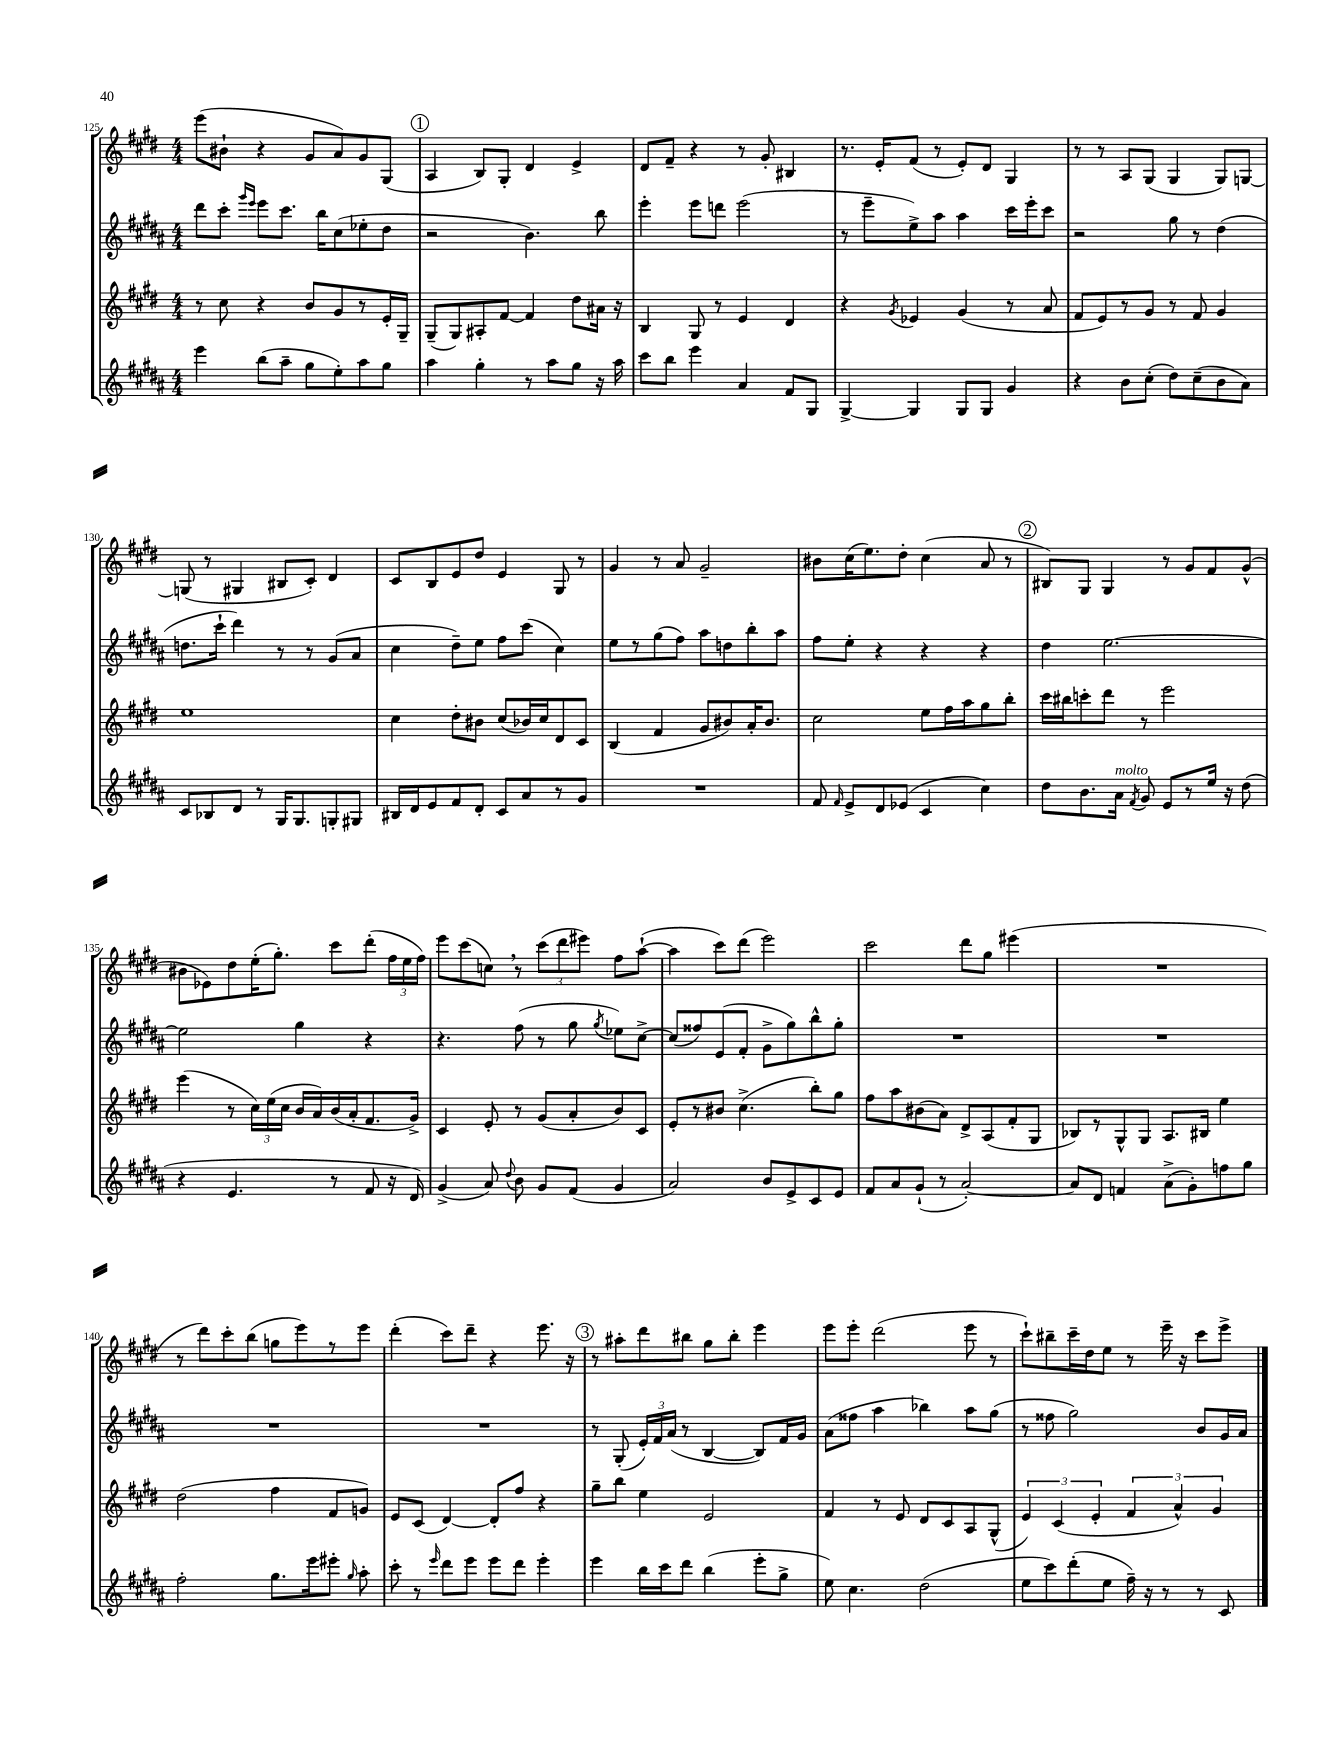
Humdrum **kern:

**kern	**kern	**kern	**kern
*part4	*part3	*part2	*part1
*staff4	*staff3	*staff2	*staff1
*clefG2	*clefG2	*clefG2	*clefG2
*k[f#c#g#d#a#]	*k[f#c#g#d#]	*k[f#c#g#d#a#]	*k[f#c#g#d#]
*M4/4	*M4/4	*M4/4	*M4/4
=125	=125	=125	=125
4eee\	8r	8ddd#\L	(8eee\L
.	8cc#\	8ccc#'\J	8b#X`\J
.	.	16qqggg#/LL	.
.	.	16qqeee/JJ	.
(8bb\L	4r	8eee\L	4r
8aa#~\J	.	8.ccc#\J	.
8gg#\L	8b/L	.	8g#/L
.	.	16bb\KL	.
8ee'\)	8g#/	(8cc#\	8a/)
8aa#\	8r	8ee-X'\	8g#/
8gg#\J	16e'/L	8dd#\J	(8G#/J
.	16G#~/JJ	.	.
!!LO:REH:place=s1:t=1
=126	=126	=126	=126
4aa#\	(8G#~/L	2r	4A/
.	8G#/)	.	.
4gg#'\	8A#X'/	.	8B/L)
.	[8f#/J	.	8G#'/J
8r	4f#/]	4.b\)	4d#/
8aa#\L	.	.	.
8gg#\J	8dd#\L	.	4e^/
16r	16a#X\Jk	8bb\	.
16aa#\	16r	.	.
=127	=127	=127	=127
8ccc#\L	4B/	4eee'\	8d#/L
8bb\J	.	.	8f#~/J
4eee\	8G#/	8eee\L	4r
.	8r	8dddn\J	.
4a#/	4e/	(2eee\	8r
.	.	.	8g#'/
8f#/L	4d#/	.	4B#X/
8G#/J	.	.	.
=128	=128	=128	=128
[4G#^/	4r	8r	8.r
.	.	8eee~\L	.
.	.	.	16e'/KL
.	8qg#/	.	.
4G#/]	4e-X/	8ee^\)	(8f#/J
.	.	8aa#\J	8r
8G#/L	(4g#/	4aa#\	8e'/L)
8G#/J	.	.	8d#/J
4g#/	8r	16ccc#\LL	4G#/
.	.	16eee'\J	.
.	8a/	8ccc#\J	.
=129	=129	=129	=129
4r	8f#/L	2r	8r
.	8e/)	.	8r
8b\L	8r	.	8A/L
(8cc#'\J	8g#/J	.	(8G#/J
8dd#\L)	8r	8gg#\	4G#/
(8cc#~\	8f#/	8r	.
8b\	4g#/	(4dd#\	8G#/L)
8a#\J)	.	.	[8Gn/J
!!LO:LB:g=z
=130	=130	=130	=130
8c#/L	1ee	8.ddn\L	(8Gn/]
8B-X/	.	.	8r
.	.	16ccc#`\Jk	.
8d#/J	.	4ddd#\)	4G#X/
8r	.	.	.
16G#/KL	.	8r	8B#X/L
8.G#/	.	.	.
.	.	8r	8c#'/J)
8Gn'/	.	(8g#/L	4d#/
8G#X/J	.	8a#/J	.
=131	=131	=131	=131
16B#X/LL	4cc#\	4cc#\	8c#/L
16d#/J	.	.	.
8e/	.	.	8B/
8f#/	8dd#'\L	8dd#~\L)	8e/
8d#'/J	8b#X\J	8ee\J	8dd#/J
8c#/L	(8cc#/L	8ff#\L	4e/
8a#/	16b-X/L)	(8ccc#\J	.
.	16cc#/J	.	.
8r	8d#/	4cc#\)	8G#/
8g#/J	8c#/J	.	8r
=132	=132	=132	=132
1r	(4B/	8ee\L	4g#/
.	.	8r	.
.	4f#/	(8gg#\	8r
.	.	8ff#\J)	8a/
.	8g#/L	8aa#\L	2g#~/
.	8b#X/)	8ddn\	.
.	16a'/K	8bb'\	.
.	8.b#/J	.	.
.	.	8aa#\J	.
=133	=133	=133	=133
8f#/	2cc#\	8ff#\L	8b#X\L
16qqf#/	.	.	.
8e^/L	.	8ee'\J	(16cc#\K
.	.	.	8.ee\)
8d#/	.	4r	.
(8e-X/J	.	.	8dd#'\J
4c#/	8ee\L	4r	(4cc#\
.	16ff#\L	.	.
.	16aa\J	.	.
4cc#\)	8gg#\	4r	8a/
.	8bb'\J	.	8r
!!LO:REH:place=s1:t=2
=134	=134	=134	=134
8dd#\L	16ccc#\LL	4dd#\	8B#X/L)
.	16bb#X\J	.	.
8.b\	8cccn'\	.	8G#/J
.	8ddd#\J	[2.ee\	4G#/
!LO:TX:a:i:t=molto	!	!	!
16a#\Jk	.	.	.
8qf#/	.	.	.
8g#/	8r	.	.
8e/L	2eee\	.	8r
8r	.	.	8g#/L
16ee/Jk	.	.	8f#/
16r	.	.	.
(8dd#\	.	.	(8g#^^/J
!!LO:LB:g=z
=135	=135	=135	=135
4r	(4eee\	2ee\]	8b#X\L
.	.	.	8e-X\)
4.e/	8r	.	8dd#\
.	24cc#\LL)	.	(16ee'\K
.	(24ee\	.	.
.	.	.	8.gg#'\J)
.	24cc#\JJ	.	.
.	16b/LL	4gg#\	.
.	16a/)	.	.
8r	(16b/	.	8ccc#\L
.	16a'/J	.	.
8f#/	8.f#/	4r	(8ddd#'\J
16r	.	.	24ff#\LL
.	.	.	24ee\
16d#/)	16g#^/Jk)	.	.
.	.	.	24ff#\JJ)
=136	=136	=136	=136
(4g#^/	4c#/	4.r	8eee\L
.	.	.	(8ccc#\
8a#/)	8e'/	.	8ccn,\J)
8qqdd#/	.	.	.
8b\	8r	(8ff#\	8r
8g#/L	(8g#/L	8r	(12ccc#\L
.	.	.	12ddd#\
(8f#/J	8a'/	8gg#\	.
.	.	.	12eee#X\J)
.	.	8qgg#/	.
4g#/	8b/)	8ee-X\L)	8ff#\L
.	8c#/J	[8cc#^\J	([8aa`\J
=137	=137	=137	=137
2a#/)	8e'/L	(8cc#/L]	4aa\]
.	8r	8ff##X/)	.
.	8b#X/J	(8e/	8ccc#\L)
.	(4.cc#^\	8f#'/J	(8ddd#\J
8b/L	.	8g#^\L	2eee\)
8e^/	.	8gg#\)	.
8c#/	8bb'\L)	8bb^^\	.
8e/J	8gg#\J	8gg#'\J	.
=138	=138	=138	=138
8f#/L	8ff#\L	1r	2ccc#\
8a#/	8aa\	.	.
(8g#`/J	(8b#X\	.	.
8r	8a\J)	.	.
[2a#'/)	8d#^/L	.	8ddd#\L
.	(8A/	.	8gg#\J
.	8f#'/	.	(4eee#X\
.	8G#/J	.	.
=139	=139	=139	=139
8a#/L]	8B-X/L)	1r	1r
8d#/J	8r	.	.
4fn/	8G#^^/	.	.
.	8G#/J	.	.
(8a#^\L	8.A/L	.	.
8g#'\)	.	.	.
.	16B#X/Jk	.	.
8ffn\	4ee\	.	.
8gg#\J	.	.	.
!!LO:LB:g=z
=140	=140	=140	=140
2ff#'\	(2dd#\	1r	8r
.	.	.	8ddd#\L)
.	.	.	8ccc#'\
.	.	.	(8bb\J
8.gg#\L	4ff#\	.	8ggn\L
.	.	.	8eee\)
16eee\k	.	.	.
8eee#X'\J	8f#/L	.	8r
16qqgg#/	.	.	.
8aa#'\	8gn/J)	.	8eee\J
=141	=141	=141	=141
8ccc#'\	8e/L	1r	(4ddd#'\
8r	(8c#/J	.	.
16qqeee/	.	.	.
8ddd#\L	[4d#/)	.	8ccc#\L)
8eee\J	.	.	8ddd#~\J
8eee\L	8d#'/L]	.	4r
8ddd#\J	8ff#/J	.	.
4eee'\	4r	.	8.eee\
.	.	.	16r
!!LO:REH:place=s1:t=3
=142	=142	=142	=142
4eee\	8gg#~\L	8r	8r
.	8bb\J	(8G#'/	8aa#X'\L
16bb\LL	4ee\	24e'/LL)	8ddd#\
.	.	24f#/	.
16ccc#\J	.	.	.
.	.	(24a#/JJ	.
8ddd#\J	.	8r	8bb#X\J
(4bb\	2e/	[4B/	8gg#\L
.	.	.	8bb#'\J
8eee'\L	.	8B/L])	4eee\
8gg#^\J	.	16f#/L	.
.	.	16g#/JJ	.
=143	=143	=143	=143
8ee\)	4f#/	(8a#\L	8eee\L
4.cc#\	.	8ff##X\J	8eee'\J
.	8r	4aa#\	(2ddd#\
.	8e/	.	.
(2dd#\	8d#/L	4bb-X\)	.
.	8c#/	.	.
.	8A/	8aa#\L	8eee\
.	(8G#^^/J	(8gg#\J	8r
=144	=144	=144	=144
8ee\L	6e/)	8r	8ccc#`\L)
8ccc#\)	.	8ff##X\	8bb#X~\
.	(6c#/	.	.
(8ddd#'\	.	2gg#\)	16ccc#~\L
.	.	.	16dd#\J
.	6e'/	.	.
8ee\J	.	.	8ee\J
16ff#~\)	6f#/	.	8r
16r	.	.	.
8r	.	.	16eee~\
.	6a^^/)	.	.
.	.	.	16r
8r	.	8b/L	8ccc#\L
.	6g#/	.	.
8c#/	.	16g#/L	8eee^\J
.	.	16a#/JJ	.
==	==	==	==
*-	*-	*-	*-
